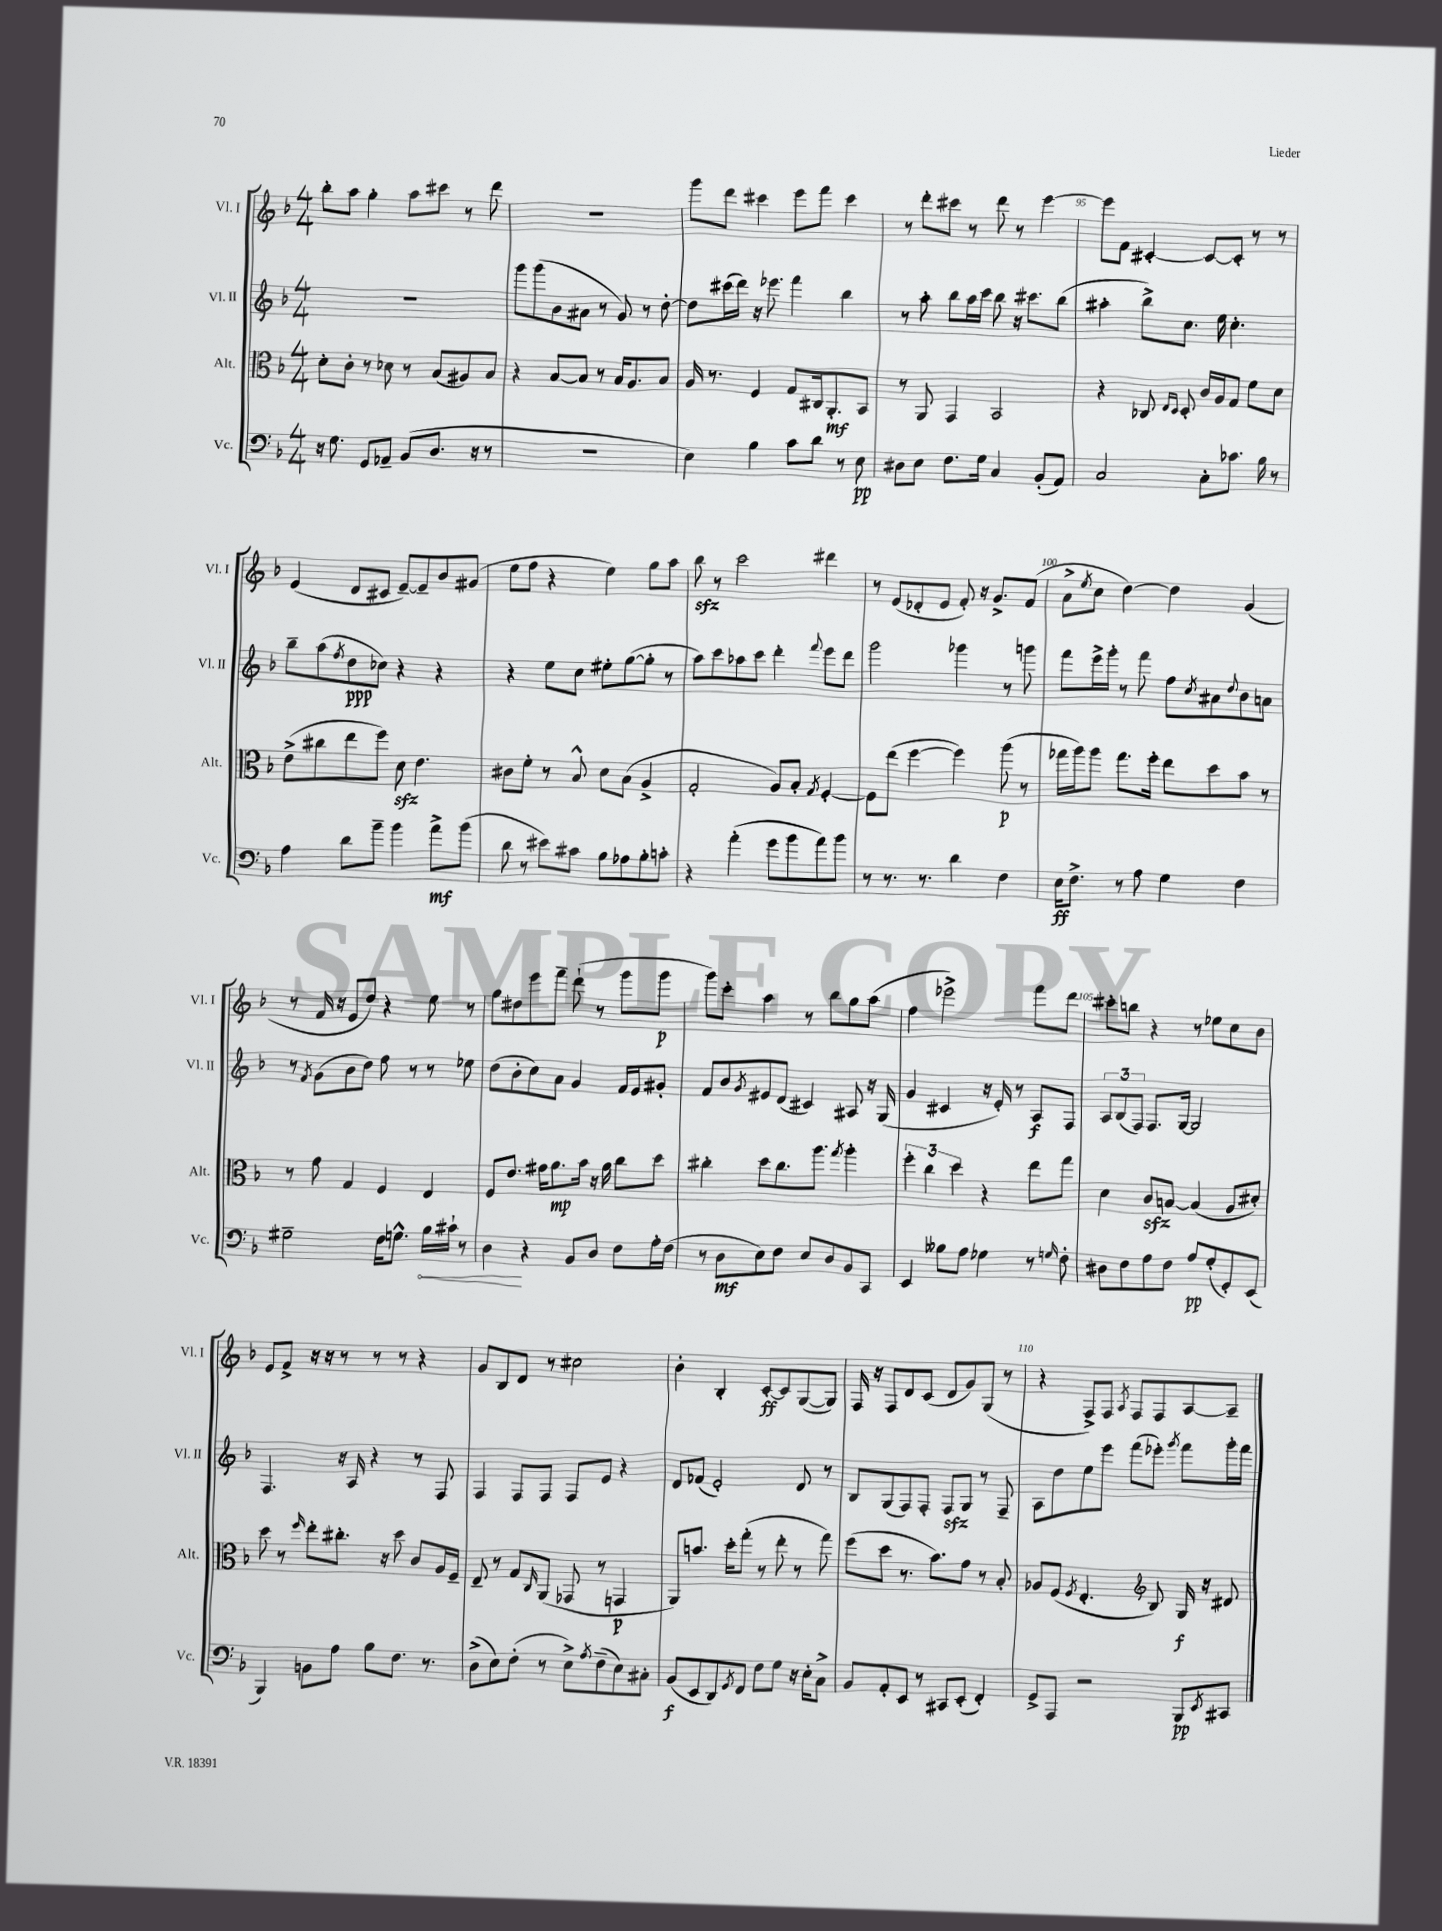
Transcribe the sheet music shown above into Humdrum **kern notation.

**kern	**dynam	**kern	**dynam	**kern	**dynam	**kern	**dynam
*part4	*part4	*part3	*part3	*part2	*part2	*part1	*part1
*staff4	*staff4	*staff3	*staff3	*staff2	*staff2	*staff1	*staff1
*I"Vc.	*	*I"Alt.	*	*I"Vl. II	*	*I"Vl. I	*
*I'Vc.	*	*I'Alt.	*	*I'Vl. II	*	*I'Vl. I	*
*clefF4	*	*clefC3	*	*clefG2	*	*clefG2	*
*k[b-]	*	*k[b-]	*	*k[b-]	*	*k[b-]	*
*M4/4	*	*M4/4	*	*M4/4	*	*M4/4	*
=91	=91	=91	=91	=91	=91	=91	=91
16r	.	8d'\L	.	1r	.	8bb-'\L	.
8.G\	.	.	.	.	.	.	.
.	.	8c'\J	.	.	.	8aa\J	.
8GG/L	.	8r	.	.	.	4gg'\	.
8AA-X~/J	.	8d-X\	.	.	.	.	.
(8BB-/L	.	8r	.	.	.	8aa\L	.
8.D/J	.	(8B-/L	.	.	.	8ccc#X\J	.
.	.	8A#X/)	.	.	.	8r	.
16r	.	.	.	.	.	.	.
8r	.	8B-/J	.	.	.	8ddd\	.
=92	=92	=92	=92	=92	=92	=92	=92
1r	.	4r	.	8ggg\L	.	1r	.
.	.	.	.	(8ggg\	.	.	.
.	.	[8B-/L	.	8b-\	.	.	.
.	.	8B-/J]	.	8a#X\J	.	.	.
.	.	8r	.	8r	.	.	.
.	.	16B-/KL	.	8g/)	.	.	.
.	.	8.A/	.	.	.	.	.
.	.	.	.	8r	.	.	.
.	.	8B-/J	.	[8dd'\	.	.	.
=93	=93	=93	=93	=93	=93	=93	=93
4E\)	.	16A/	.	8dd\L]	.	8ggg\L	.
.	.	8.r	.	.	.	.	.
.	.	.	.	(16ccc#X\L	.	8ddd\J	.
.	.	.	.	16ddd\JJ)	.	.	.
4B-\	.	4F/	.	16r	.	4ccc#X\	.
.	.	.	.	8.eee-X\	.	.	.
8c\L	.	8G/L	.	4fff\	.	8eee\L	.
8d\J	.	16C#X/k	.	.	.	8fff\J	.
.	.	8.AA'/	mf	.	.	.	.
8r	.	.	.	4bb-\	.	4ccc#\	.
8E\	pp	8BB-/J	.	.	.	.	.
=94	=94	=94	=94	=94	=94	=94	=94
8D#X\L	.	8r	.	8r	.	8r	.
8E\J	.	8AA/	.	8aa'\	.	8ddd'\L	.
8.F\L	.	4GG/	.	8bb-\L	.	8ccc#X\J	.
.	.	.	.	16aa\L	.	8r	.
16G\Jk	.	.	.	16ccc\JJ	.	.	.
4C/	.	2BB-/	.	8bb-\	.	8ddd\	.
.	.	.	.	16r	.	8r	.
.	.	.	.	8.ccc#X\L	.	.	.
(8BB-'/L	.	.	.	.	.	[4eee\	.
8AA/J)	.	.	.	(8bb-\J	.	.	.
=95	=95	=95	=95	=95	=95	=95	=95
2C/	.	4r	.	4aa#X'\	.	8eee\L]	.
.	.	.	.	.	.	8f\J	.
.	.	8C-X/	.	8bb-^\L)	.	[4c#X'/	.
.	.	16qqE/LL	.	.	.	.	.
.	.	16qqD/JJ	.	.	.	.	.
.	.	8D'/	.	8.cc\J	.	.	.
8C'\L	.	16c/LL	.	.	.	8c#/L_	.
.	.	16A/J	.	16ee\	.	.	.
8.c-X\J	.	8G/J	.	4.cc'\	.	8c#'/J]	.
.	.	8f\L	.	.	.	8r	.
16B-\	.	.	.	.	.	.	.
8r	.	8d\J	.	.	.	8r	.
!!LO:LB:g=z
=96	=96	=96	=96	=96	=96	=96	=96
4A\	.	(8e^\L	.	8bb-~\L	.	(4e/	.
.	.	8cc#X\	.	(8aa\	.	.	.
.	.	.	.	8qff/	.	.	.
8d\L	.	8ee\	.	8dd\	ppp	8d/L	.
8b-~\J	.	8ff\J)	.	8cc-X\J)	.	8c#X/J	.
4b-\	.	8dzz\	.	4r	.	[8e~/L)	.
.	.	4.e\	.	.	.	8e~/]	.
8a^\L	mf	.	.	4r	.	8b-/	.
(8b-\J	.	.	.	.	.	(8g#X/J	.
=97	=97	=97	=97	=97	=97	=97	=97
8d\	.	8c#X\L	.	4r	.	8ee\L	.
8r	.	8f'\J	.	.	.	8ff\J	.
8e#X\L)	.	8r	.	8ee\L	.	4r	.
8c#X\J	.	8B-^^/	.	8cc\J	.	.	.
8B-\L	.	8d\L	.	8ee#X'\L	.	4ee\)	.
8A-X\	.	(8B-\J	.	([8gg\	.	.	.
8B-'\	.	4A^/	.	8gg'\J]	.	8gg\L	.
8cn'\J	.	.	.	8r	.	8aa\J	.
=98	=98	=98	=98	=98	=98	=98	=98
4r	.	2G'/	.	8aa\L)	.	8bb-zz\	.
.	.	.	.	8ccc\	.	8r	.
(4a'\	.	.	.	8aa-X\	.	2ccc\	.
.	.	.	.	8ccc\J	.	.	.
8g\L	.	8A/L)	.	4ddd'\	.	.	.
8b-\	.	8B-'/J	.	.	.	.	.
.	.	8qG/	.	8qqfff/	.	.	.
8a\)	.	[4F'/	.	8eee\L	.	4ddd#X\	.
8b-\J	.	.	.	8ddd\J	.	.	.
=99	=99	=99	=99	=99	=99	=99	=99
8r	.	8F\L]	.	2ggg\	.	8r	.
8.r	.	(8ee\J	.	.	.	(8e/L	.
.	.	[4ff\	.	.	.	8d-X'/	.
8.r	.	.	.	.	.	.	.
.	.	.	.	.	.	8e/J	.
4d\	.	4ff\])	.	4ggg-X\	.	8f'/)	.
.	.	.	.	.	.	16r	.
.	.	.	.	.	.	8.g^/L	.
4F\	.	(8aa\	p	8r	.	.	.
.	.	8r	.	8gggn\	.	(8f/J	.
=100	=100	=100	=100	=100	=100	=100	=100
16E\KL	ff	16gg-X\LL	.	8fff\L	.	8a^\L	.
8.F^\J	.	16aa\J)	.	.	.	.	.
.	.	.	.	.	.	8qee/	.
.	.	8aa\J	.	16eee^\L	.	8cc\J	.
.	.	.	.	16ggg'\JJ	.	.	.
8r	.	8.gg-\L	.	8r	.	[4dd\)	.
8A\	.	.	.	8fff\	.	.	.
.	.	16ff'\Jk	.	.	.	.	.
4G\	.	8ee\L	.	8ff\L	.	4dd\]	.
.	.	.	.	8qcc/	.	.	.
.	.	8dd\	.	8a#X\	.	.	.
.	.	.	.	8qqdd/	.	.	.
4F\	.	8b-\J	.	8b-\	.	(4g/	.
.	.	8r	.	8an\J	.	.	.
!!LO:LB:g=z
=101	=101	=101	=101	=101	=101	=101	=101
2G#X~\	.	8r	.	8r	.	8r	.
.	.	.	.	8qf/	.	.	.
.	.	8g\	.	(8g\L	.	16f/	.
.	.	.	.	.	.	16r	.
.	.	4G/	.	8b-\	.	8e/L	.
.	.	.	.	8dd\J)	.	8dd/J)	.
16F\KL	.	4F/	.	8ff\	.	4r	.
8.Gn^^\J	.	.	.	.	.	.	.
.	.	.	.	8r	.	.	.
!	!LO:HP:b	!	!	!	!	!	!
16B-\LL	<	4E/	.	8r	.	8ee\	.
16c#X`\JJ	.	.	.	.	.	.	.
8r	.	.	.	8ee-X\	.	8r	.
=102	=102	=102	=102	=102	=102	=102	=102
4D\	.	8F/L	.	(8dd\L	.	8gg\L	.
.	.	8.e/J	.	8b-'\	.	8dd#X\	.
4r	[	.	.	8cc\)	.	8eee\	.
.	.	16g#X\KL	.	.	.	.	.
.	.	8.a\	mp	8a\J	.	8fff~\J	.
8BB-/L	.	.	.	4g/	.	(8ddd`\	.
.	.	16b-\Jk	.	.	.	.	.
8D/J	.	16r	.	.	.	8r	.
.	.	16a\	.	.	.	.	.
8F\L	.	8cc\L	.	16f/LL	.	8ggg\L	.
.	.	.	.	16e/J	.	.	.
16A'\L	.	8dd\J	.	8g#X'/J	.	8ggg\J	p
(16F\JJ	.	.	.	.	.	.	.
=103	=103	=103	=103	=103	=103	=103	=103
8r	.	4cc#X'\	.	8f/L	.	8ggg\L)	.
8D\L	mf	.	.	8b-/	.	8ccc'\J	.
.	.	.	.	8qg/	.	.	.
8E\)	.	8dd\L	.	8e#X/	.	4aa\	.
8F\J	.	8.cc#\	.	(8d/J	.	.	.
8E/L	.	.	.	4c#X/)	.	8r	.
.	.	8.aa\J	.	.	.	.	.
8D/	.	.	.	.	.	8bb-\L	.
.	.	8qgg/	.	.	.	.	.
8BB-/	.	4aa'\	.	8A#X/	.	8gg\	.
8CC/J	.	.	.	16r	.	(8aa\J	.
.	.	.	.	(16G/	.	.	.
=104	=104	=104	=104	=104	=104	=104	=104
4EE/	.	6ff'\	.	4g/	.	4ff\	.
.	.	6cc\	.	.	.	.	.
8B--X\L	.	.	.	4c#X/	.	2eee-X^\)	.
.	.	6dd\	.	.	.	.	.
8A\J	.	.	.	.	.	.	.
4G-X\	.	4r	.	16r	.	.	.
.	.	.	.	16e'/)	.	.	.
.	.	.	.	8r	.	.	.
8r	.	8ee\L	.	8A/L	f	8fff\L	.
16qqGn/	.	.	.	.	.	.	.
8F'\	.	8gg\J	.	8F/J	.	8ddd\J	.
=105	=105	=105	=105	=105	=105	=105	=105
8D#X\L	.	4d\	.	12A/L	.	8ccc#X'\L	.
.	.	.	.	(12B-/	.	.	.
8F\	.	.	.	.	.	8bbn\J	.
.	.	.	.	12F/J)	.	.	.
8A\	.	8czz/L	.	8.F/L	.	4r	.
8F\J	.	[8Bn/J	.	.	.	.	.
.	.	.	.	[16G/Jk	.	.	.
8A/L	pp	(4B/]	.	2G/]	.	8r	.
(8G'/	.	.	.	.	.	8ee-X\L	.
8GG'/)	.	8A/L	.	.	.	8cc\	.
(8EE/J	.	8d#X'/J)	.	.	.	8b-\J	.
!!LO:LB:g=z
=106	=106	=106	=106	=106	=106	=106	=106
4BBB-/)	.	8dd\	.	4.F/	.	8e/L	.
.	.	8r	.	.	.	8f^/J	.
.	.	16qqff/	.	.	.	.	.
8BBn\L	.	8ee'\L	.	.	.	16r	.
.	.	.	.	.	.	16r	.
8A\J	.	8.cc#X'\J	.	16r	.	8r	.
.	.	.	.	16A/	.	.	.
8B-\L	.	.	.	4r	.	8r	.
.	.	16r	.	.	.	.	.
8.F\J	.	8dd\	.	.	.	8r	.
.	.	8c/L	.	8r	.	4r	.
8.r	.	.	.	.	.	.	.
.	.	16A/L	.	8F/	.	.	.
.	.	16F~/JJ	.	.	.	.	.
=107	=107	=107	=107	=107	=107	=107	=107
(8D^\L	.	8E~/	.	4F/	.	8g/L	.
8E\)	.	8r	.	.	.	8B-/	.
(8F'\J	.	8G/L	.	8F/L	.	8d/J	.
.	.	16qqC/	.	.	.	.	.
8r	.	(8AA/J	.	8F/J	.	8r	.
8E^\L)	.	8GG-X/	.	8F/L	.	2cc#X\	.
8qA/	.	.	.	.	.	.	.
(8F~\	.	8r	.	8e/J	.	.	.
8E\)	.	4GGn/	p	4r	.	.	.
8C#X'\J	.	.	.	.	.	.	.
=108	=108	=108	=108	=108	=108	=108	=108
(8BB-/L	f	8AA/L)	.	8d/L	.	4b-'\	.
8EE/	.	8.bn/J	.	(8f-X/J	.	.	.
8DD/)	.	.	.	2e'/)	.	4B-'/	.
.	.	16dd'\KL	.	.	.	.	.
8qGG/	.	.	.	.	.	.	.
8FF/J	.	(8gg'\J	.	.	.	.	.
8F\L	.	8r	.	.	.	[8c'/L	ff
8G\J	.	8ee'\	.	.	.	8c/]	.
16r	.	8r	.	8d/	.	([8G/	.
16E'\KL	.	.	.	.	.	.	.
8C^\J	.	8gg\)	.	8r	.	8G/J])	.
=109	=109	=109	=109	=109	=109	=109	=109
8BB-/L	.	(8ff\L	.	8B-/L	.	16F/	.
.	.	.	.	.	.	16r	.
8AA'/	.	8dd\J	.	(8G/	.	8F/L	.
8EE/J	.	8.r	.	8F/)	.	8d/	.
8r	.	.	.	8F'/J	.	(8c/J	.
.	.	8.b-\L)	.	.	.	.	.
8CC#X/L	.	.	.	8Fzz/L	.	8d/L	.
(8EE'/J	.	8g\J	.	8G/J	.	8g/)	.
4FF'/)	.	8r	.	8r	.	(8G/J	.
.	.	8B-'/	.	8F~/	.	8r	.
=110	=110	=110	=110	=110	=110	=110	=110
8GG^/L	.	8A-X/L	.	8A\L	.	4r	.
8AAA/J	.	(8F/J	.	8dd\	.	.	.
.	.	8qF/	.	.	.	.	.
2r	.	4.E'/	.	8ee\	.	8F^/L)	.
.	.	.	.	8eee\J	.	8F/J	.
.	.	.	.	.	.	8qA/	.
.	.	.	.	(8fff\L	.	8F/L	.
*	*	*clefG2	*	*	*	*	*
.	.	8B-/)	.	8eee-X'\J)	.	8F/	.
.	.	.	.	8qggg/	.	.	.
8BBB-/L	pp	16G/	f	8fff\L	.	[8A/	.
.	.	16r	.	.	.	.	.
8qEE/	.	.	.	.	.	.	.
8CC#X/J	.	8d#X/	.	16ggg'\L	.	8A~/J]	.
.	.	.	.	16fff\JJ	.	.	.
==	==	==	==	==	==	==	==
*-	*-	*-	*-	*-	*-	*-	*-
